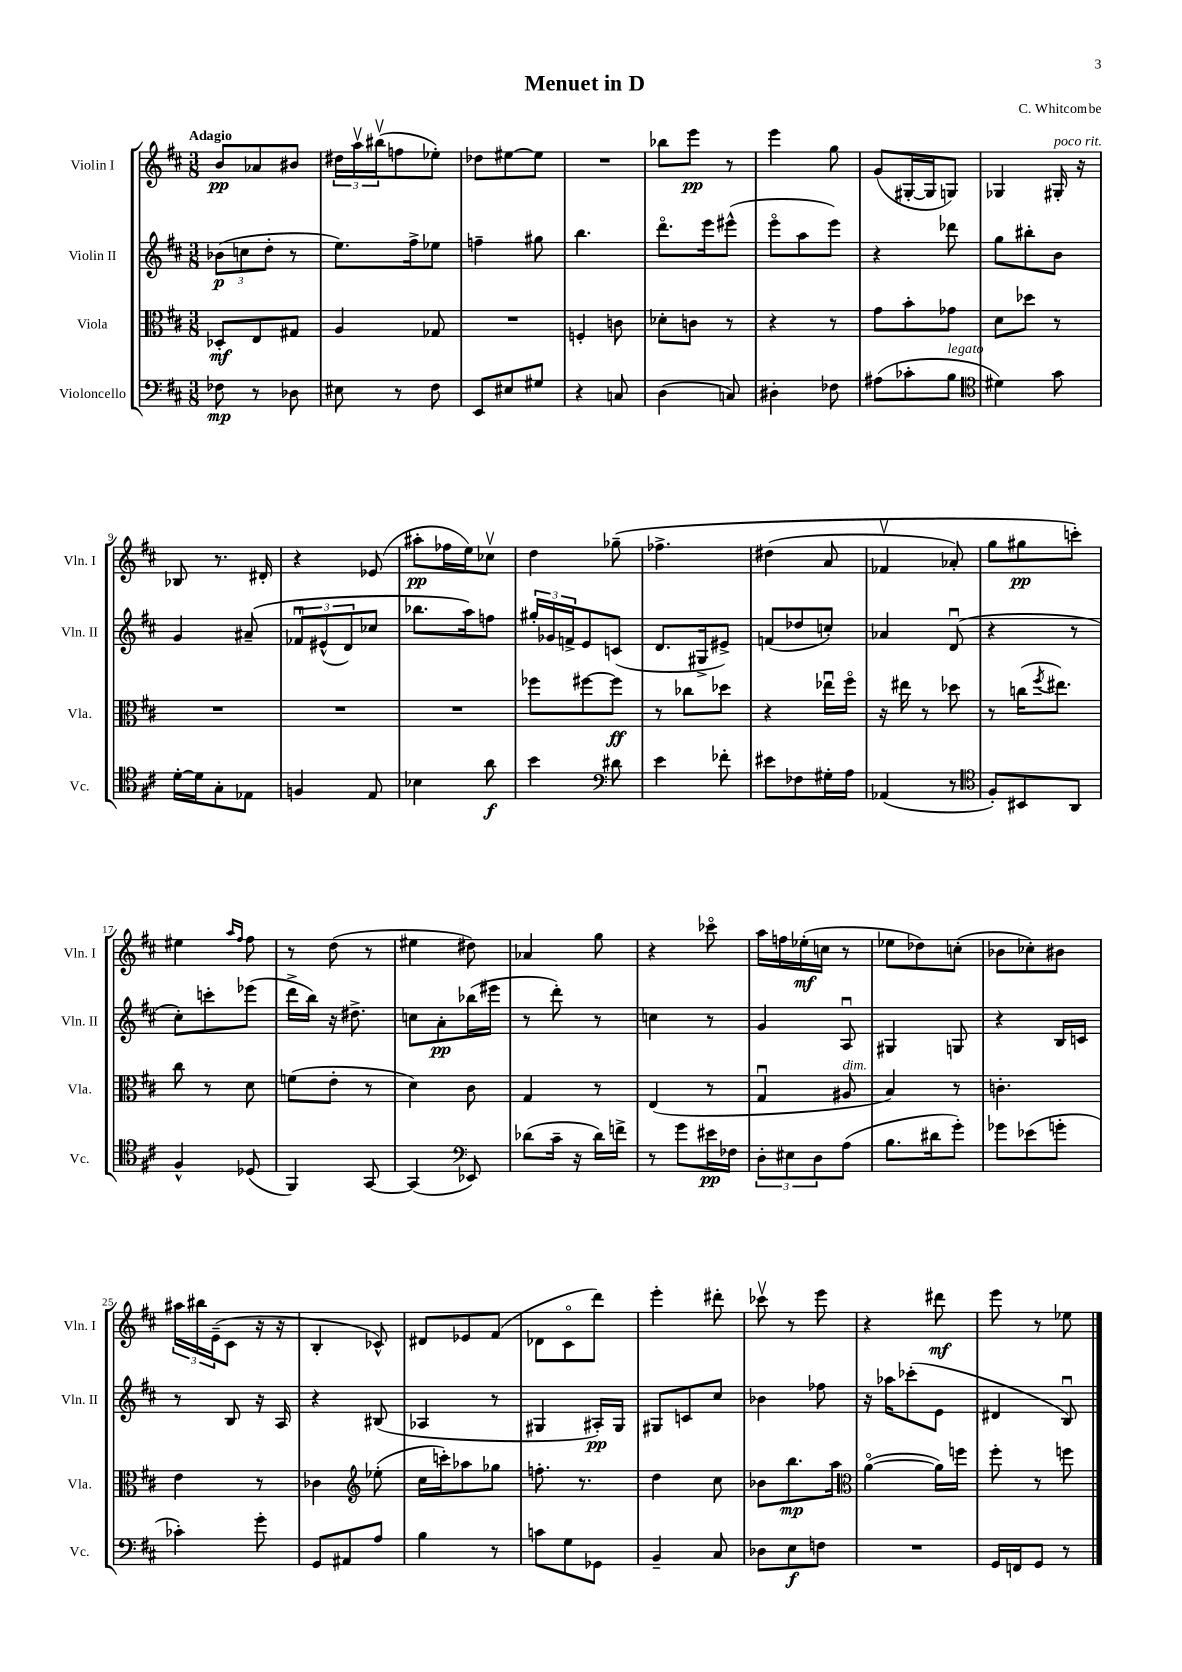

**kern	**dynam	**kern	**dynam	**kern	**dynam	**kern	**dynam
*part4	*part4	*part3	*part3	*part2	*part2	*part1	*part1
*staff4	*staff4	*staff3	*staff3	*staff2	*staff2	*staff1	*staff1
*I"Violoncello	*	*I"Viola	*	*I"Violin II	*	*I"Violin I	*
*I'Vc.	*	*I'Vla.	*	*I'Vln. II	*	*I'Vln. I	*
*clefF4	*	*clefC3	*	*clefG2	*	*clefG2	*
*k[f#c#]	*	*k[f#c#]	*	*k[f#c#]	*	*k[f#c#]	*
*M3/8	*	*M3/8	*	*M3/8	*	*M3/8	*
=1	=1	=1	=1	=1	=1	=1	=1
!	!	!	!	!	!	!LO:TX:a:B:t=Adagio	!
8F-X\	mp	8D-X'/L	mf	(12b-X\L	p	8b/L	pp
.	.	.	.	12ccn\	.	.	.
8r	.	8E/	.	.	.	8a-X/	.
.	.	.	.	12dd'\J	.	.	.
8D-X\	.	8G#X/J	.	8r	.	8b#X/J	.
=2	=2	=2	=2	=2	=2	=2	=2
8E#X\	.	4A/	.	8.ee\L)	.	24dd#X\LL	.
.	.	.	.	.	.	24aav\	.
.	.	.	.	.	.	(24bb#Xv\J	.
8r	.	.	.	.	.	8ffn\	.
.	.	.	.	16ff#^\k	.	.	.
8F#\	.	8G-X/	.	8ee-X\J	.	8ee-X'\J)	.
=3	=3	=3	=3	=3	=3	=3	=3
8EE/L	.	4.r	.	4ffn~\	.	8dd-X\L	.
8E#X/	.	.	.	.	.	[8ee#X\	.
8G#X/J	.	.	.	8gg#X\	.	8ee#\J]	.
=4	=4	=4	=4	=4	=4	=4	=4
4r	.	4Fn'/	.	4.bb\	.	4.r	.
8Cn/	.	8cn\	.	.	.	.	.
=5	=5	=5	=5	=5	=5	=5	=5
(4D\	.	8d-X'\L	.	8.ddd\L	.	8bb-X\L	.
.	.	8cn\J	.	.	.	8eee\J	pp
.	.	.	.	16eee\k	.	.	.
8Cn/)	.	8r	.	(8eee#X^^\J	.	8r	.
=6	=6	=6	=6	=6	=6	=6	=6
4D#X'\	.	4r	.	8eee\L	.	4eee\	.
.	.	.	.	8aa\	.	.	.
8F-X\	.	8r	.	8eee\J)	.	8gg\	.
=7	=7	=7	=7	=7	=7	=7	=7
(8A#X\L	.	8g\L	.	4r	.	(8g/L	.
8c-X'\	.	8b'\	.	.	.	[16G#X'/L	.
.	.	.	.	.	.	16G#/J]	.
!LO:TX:a:i:t=legato	!	!	!	!	!	!	!
8B\J	.	8g-X\J	.	8ddd-X\	.	8Gn/J)	.
=8	=8	=8	=8	=8	=8	=8	=8
*clefC4	*	*	*	*	*	*	*
4d#X\)	.	8d\L	.	8gg\L	.	4G-X/	.
.	.	8dd-X\J	.	8bb#X'\	.	.	.
!	!	!	!	!	!	!LO:TX:a:i:t=poco rit.	!
8g\	.	8r	.	8b\J	.	16G#X'/	.
.	.	.	.	.	.	16r	.
!!LO:LB:g=z
=9	=9	=9	=9	=9	=9	=9	=9
[16d'\LL	.	4.r	.	4g/	.	8B-X/	.
16d\J]	.	.	.	.	.	.	.
8G'\	.	.	.	.	.	8.r	.
8E-X\J	.	.	.	(8a#X~/	.	.	.
.	.	.	.	.	.	16d#X'/	.
=10	=10	=10	=10	=10	=10	=10	=10
4Fn/	.	4.r	.	12f-Xu/L	.	4r	.
.	.	.	.	(12e#X^^/	.	.	.
.	.	.	.	12d/)	.	.	.
8E/	.	.	.	8cc-X/J	.	(8e-X/	.
=11	=11	=11	=11	=11	=11	=11	=11
4B-X\	.	4.r	.	8.bb-X\L	.	8aa#X'\L	pp
.	.	.	.	.	.	16ff-X\L	.
.	.	.	.	16aa\k)	.	16ee\J)	.
8a\	f	.	.	8ffn\J	.	8cc-Xv\J	.
=12	=12	=12	=12	=12	=12	=12	=12
4b\	.	8ff-X\L	.	24gg#X'/LL	.	4dd\	.
.	.	.	.	24g-X/	.	.	.
.	.	.	.	24fn^/J	.	.	.
.	.	[8ff#X\	.	8e/	.	.	.
*clefF4	*	*	*	*	*	*	*
8d#X\	.	8ff#\J]	ff	(8cn/J	.	(8gg-X~\	.
=13	=13	=13	=13	=13	=13	=13	=13
4e\	.	8r	.	8.d/L	.	4.ff-X^\	.
.	.	8cc-X\L	.	.	.	.	.
.	.	.	.	16G#X^/k	.	.	.
8f-X'\	.	8dd-X\J	.	8e#X^/J)	.	.	.
=14	=14	=14	=14	=14	=14	=14	=14
8e#X\L	.	4r	.	(8fn/L	.	(4dd#X\	.
8F-X\	.	.	.	8dd-X/	.	.	.
16G#X'\L	.	16ee-Xu\LL	.	8ccn'/J)	.	8a/	.
16A\JJ	.	16ff#\JJ	.	.	.	.	.
=15	=15	=15	=15	=15	=15	=15	=15
(4AA-X/	.	16r	.	4a-X/	.	4f-Xv/	.
.	.	16ee#X\	.	.	.	.	.
.	.	8r	.	.	.	.	.
8r	.	8dd-X\	.	(8du/	.	8a-X'/)	.
=16	=16	=16	=16	=16	=16	=16	=16
*clefC4	*	*	*	*	*	*	*
8F#'/L)	.	8r	.	4r	.	8gg\L	.
8BB#X/	.	(16ccn\KL	.	.	.	8gg#X\	pp
.	.	8qff#/	.	.	.	.	.
.	.	8.ee#X\J)	.	.	.	.	.
8AA/J	.	.	.	8r	.	8cccn'\J)	.
!!LO:LB:g=z
=17	=17	=17	=17	=17	=17	=17	=17
4F#^^/	.	8cc#\	.	8cc#'\L)	.	4ee#X\	.
.	.	8r	.	8cccn'\	.	.	.
.	.	.	.	.	.	16qqaa/LL	.
.	.	.	.	.	.	16qqff#/JJ	.
(8D-X/	.	8d\	.	(8eee-X\J	.	8ff#\	.
=18	=18	=18	=18	=18	=18	=18	=18
4FF#/)	.	(8fn\L	.	16ddd^\LL	.	8r	.
.	.	.	.	16bb\JJ)	.	.	.
.	.	8e'\J	.	16r	.	(8dd\	.
.	.	.	.	8.dd#X^\	.	.	.
[8GG/	.	8r	.	.	.	8r	.
=19	=19	=19	=19	=19	=19	=19	=19
(4GG/]	.	4d\)	.	8ccn\L	.	4ee#X\	.
.	.	.	.	8a'\	pp	.	.
*clefF4	*	*	*	*	*	*	*
8EE-X/)	.	8c#\	.	(16bb-X\L	.	8dd#X\)	.
.	.	.	.	16eee#X\JJ	.	.	.
=20	=20	=20	=20	=20	=20	=20	=20
(8d-X\L	.	4G/	.	8r	.	4a-X/	.
16c#~\Jk	.	.	.	8ddd'\)	.	.	.
16r	.	.	.	.	.	.	.
16d-\LL)	.	8r	.	8r	.	8gg\	.
16fn^\JJ	.	.	.	.	.	.	.
=21	=21	=21	=21	=21	=21	=21	=21
8r	.	(4E/	.	4ccn\	.	4r	.
8g\L	.	.	.	.	.	.	.
16e#X\L	pp	8r	.	8r	.	8ccc-X\	.
16F-X\JJ	.	.	.	.	.	.	.
=22	=22	=22	=22	=22	=22	=22	=22
12D'\L	.	4Gu/	.	4g/	.	16aa\LL	.
.	.	.	.	.	.	16ffn\	.
12E#X\	.	.	.	.	.	.	.
.	.	.	.	.	.	(16ee-X'\	mf
12D\	.	.	.	.	.	.	.
.	.	.	.	.	.	16ccn\JJ	.
!	!	!LO:TX:a:i:t=dim.	!	!	!	!	!
(8A\J	.	8A#X/	.	8Au/	.	8r	.
=23	=23	=23	=23	=23	=23	=23	=23
8.B\L	.	4B/)	.	4G#X/	.	8ee-X\L	.
.	.	.	.	.	.	8dd-X\)	.
16d#X\k	.	.	.	.	.	.	.
8g'\J)	.	8r	.	8Gn/	.	(8ccn'\J	.
=24	=24	=24	=24	=24	=24	=24	=24
8g-X\L	.	4.cn'\	.	4r	.	8b-X\L	.
(8e-X\	.	.	.	.	.	8cc-X'\)	.
8gn'\J	.	.	.	16B/LL	.	8b#X\J	.
.	.	.	.	16cn/JJ	.	.	.
!!LO:LB:g=z
=25	=25	=25	=25	=25	=25	=25	=25
4c-X'\)	.	4e\	.	8r	.	24aa#X\LL	.
.	.	.	.	.	.	24bb#X\	.
.	.	.	.	.	.	(24e~\J	.
.	.	.	.	8B/	.	8c#\J	.
8g'\	.	8r	.	16r	.	16r	.
.	.	.	.	16A/	.	16r	.
=26	=26	=26	=26	=26	=26	=26	=26
8GG/L	.	4c-X\	.	4r	.	4B'/	.
8AA#X/	.	.	.	.	.	.	.
*	*	*clefG2	*	*	*	*	*
8A/J	.	(8ee-X'\	.	(8B#X/	.	8c-X^^/)	.
=27	=27	=27	=27	=27	=27	=27	=27
4B\	.	16cc#\LL	.	4A-X/	.	8d#X/L	.
.	.	16cccn'\J)	.	.	.	.	.
.	.	8aa-X\	.	.	.	8e-X/	.
8r	.	8gg-X\J	.	8r	.	(8f#/J	.
=28	=28	=28	=28	=28	=28	=28	=28
8cn\L	.	8.ffn'\	.	4G#X/	.	8d-X\L	.
8G\	.	.	.	.	.	8c#\	.
.	.	8.r	.	.	.	.	.
8GG-X\J	.	.	.	16A#X'/LL)	pp	8ddd\J)	.
.	.	.	.	16G#/JJ	.	.	.
=29	=29	=29	=29	=29	=29	=29	=29
4BB~/	.	4dd\	.	8G#X/L	.	4eee'\	.
.	.	.	.	8cn/	.	.	.
8C#/	.	8cc#\	.	8cc#/J	.	8ddd#X'\	.
=30	=30	=30	=30	=30	=30	=30	=30
8D-X\L	.	8b-X\L	.	4b-X\	.	8ccc-Xv\	.
8E\	f	8.bb\	mp	.	.	8r	.
8Fn\J	.	.	.	8ff-X\	.	8eee\	.
.	.	16aa\Jk	.	.	.	.	.
=31	=31	=31	=31	=31	=31	=31	=31
*	*	*clefC3	*	*	*	*	*
4.r	.	([4a\	.	16r	.	4r	.
.	.	.	.	16aa-X\KL	.	.	.
.	.	.	.	(8ccc-X'\	.	.	.
.	.	16a\LL])	.	8e\J	.	8ddd#X\	mf
.	.	16ffn\JJ	.	.	.	.	.
=32	=32	=32	=32	=32	=32	=32	=32
16GG/LL	.	8ff#'\	.	4d#X/	.	8eee\	.
16FFn/J	.	.	.	.	.	.	.
8GG/J	.	8r	.	.	.	8r	.
8r	.	8ffn\	.	8Bu/)	.	8ee-X\	.
==	==	==	==	==	==	==	==
*-	*-	*-	*-	*-	*-	*-	*-
